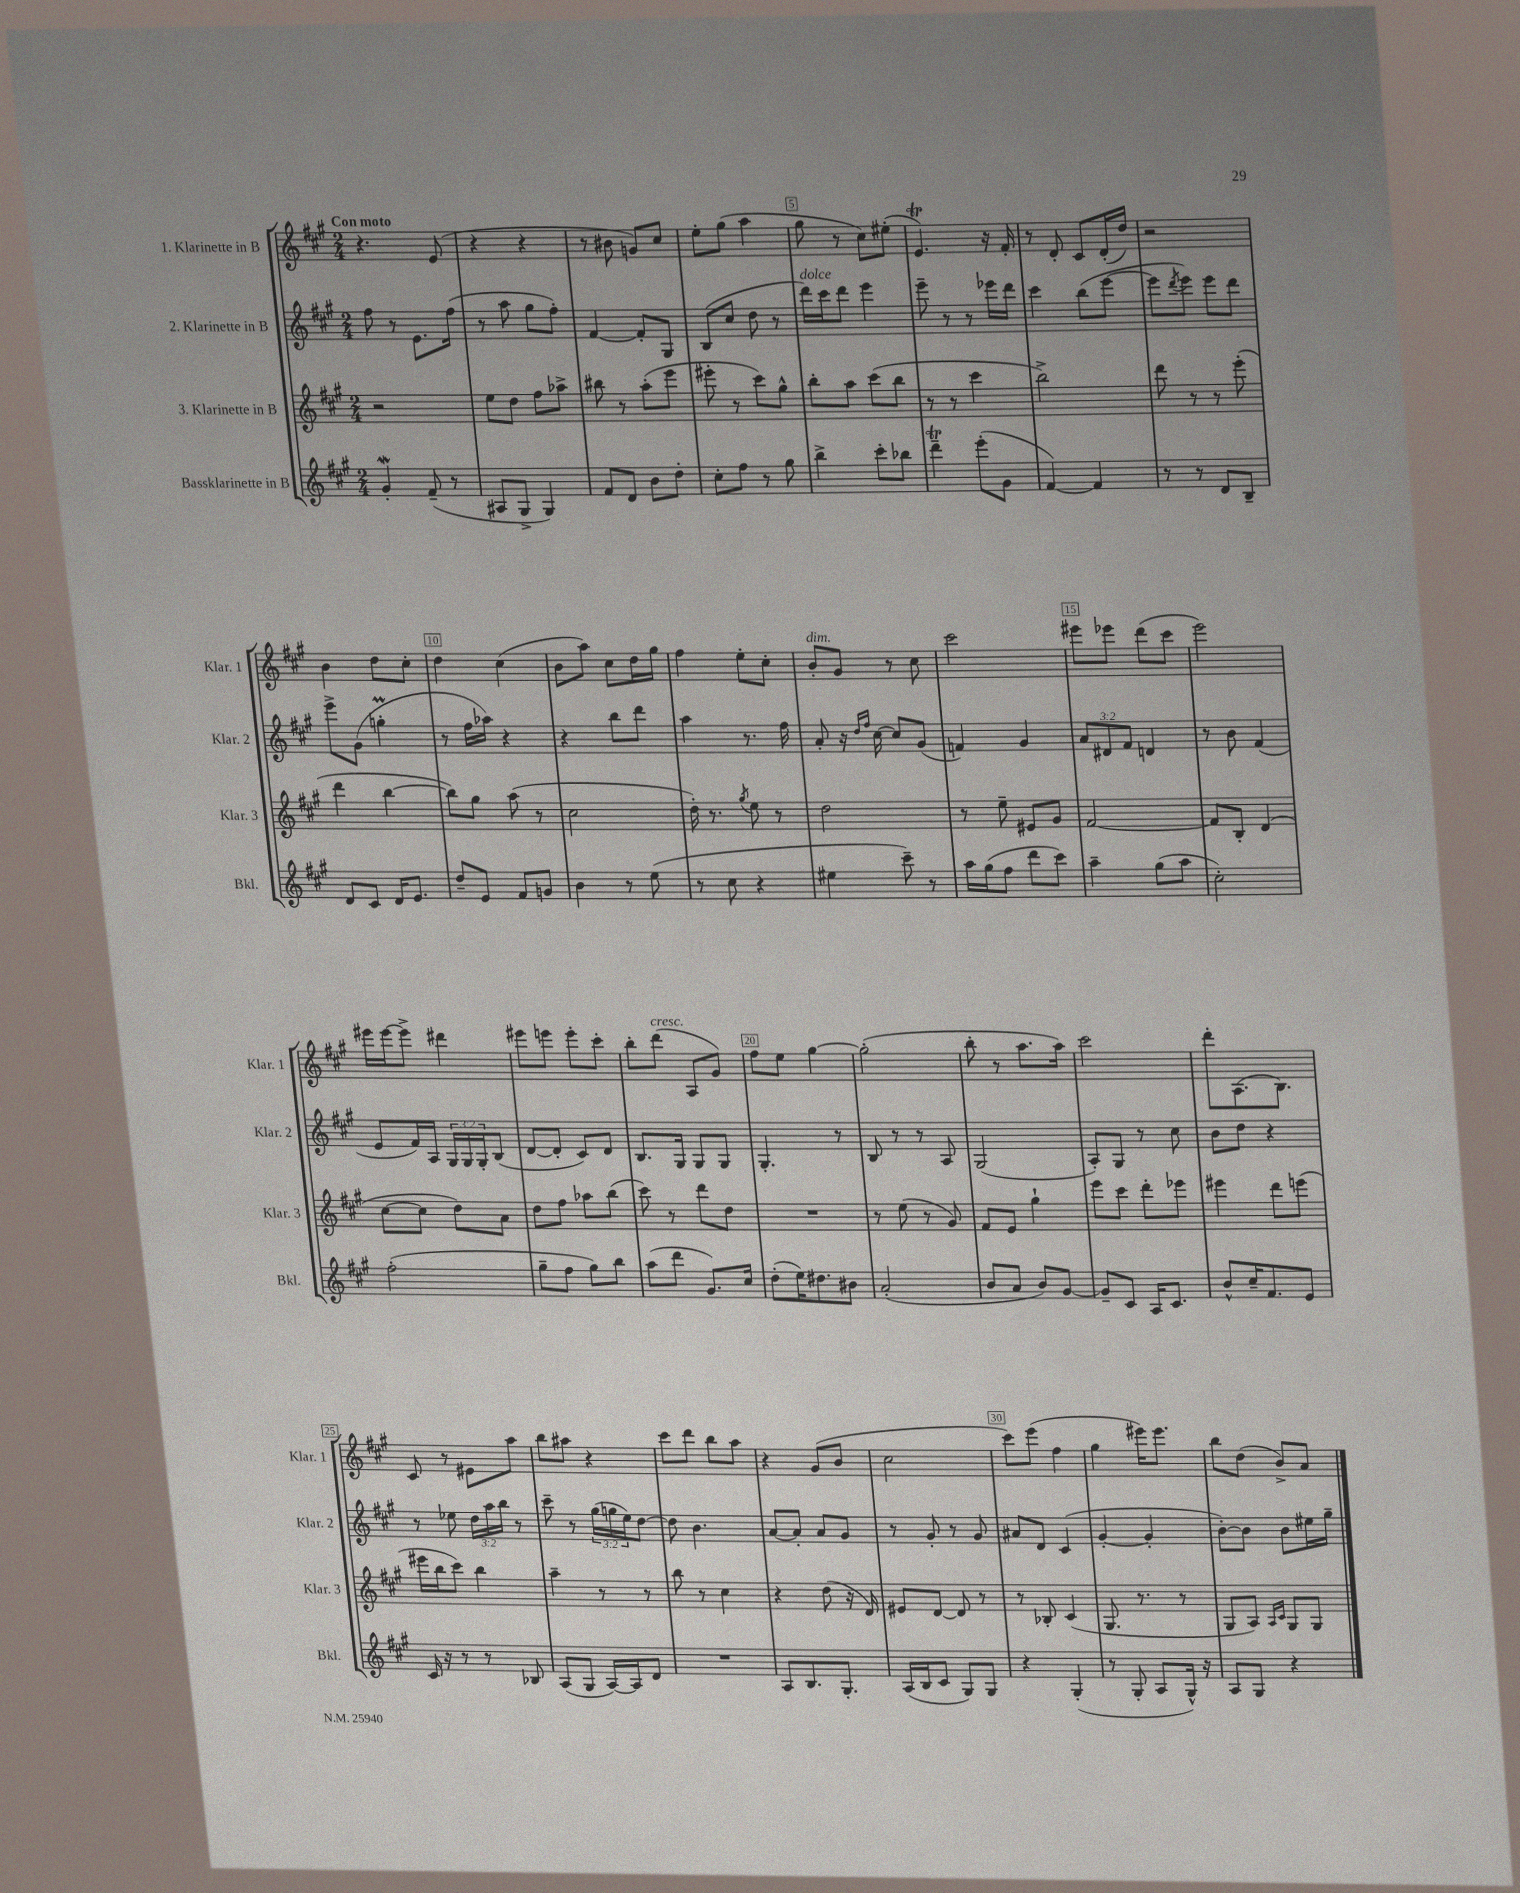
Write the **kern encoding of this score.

**kern	**kern	**kern	**kern
*staff4	*staff3	*staff2	*staff1
*clefG2	*clefG2	*clefG2	*clefG2
*k[f#c#g#]	*k[f#c#g#]	*k[f#c#g#]	*k[f#c#g#]
*M2/4	*M2/4	*M2/4	*M2/4
4g#'	2r	8ff#	4.r
.	.	8r	.
(8f#~	.	8.e	.
8r	.	.	(8e
.	.	(16ff#	.
=	=	=	=
8A#	8ee	8r	4r
8G#^	8dd	8aa	.
4G#)	8ff#	8gg#	4r
.	8aa-^	8ff#')	.
=	=	=	=
8f#	8bb#	[4f#	8r
8d	8r	.	8b#
8b	(8aa'	8f#']	8g)
8dd'	8eee	8G#	8cc#
=	=	=	=
8cc#'	8eee#'	(8B	8ee'
8ff#	8r	8cc#	(8gg#
8r	8ccc#)	8dd	4aa
8gg#	8gg#^^	8r	.
=	=	=	=
4bb^	8bb'	16ddd)	8gg#
.	.	16ccc#	.
.	8aa	8ddd	8r
8ccc#'	(8ccc#	4eee	8cc#)
8bb-	8bb	.	(8ee#'
=	=	=	=
4ddd~	8r	8eee~	4.e)
.	8r	8r	.
(8eee'	4ccc#	8r	.
8g#	.	16eee-	16r
.	.	16ddd	16f#'
=	=	=	=
[4f#)	2bb^)	4ccc#	8r
.	.	.	8d'
4f#]	.	(8bb	8c#
.	.	[8eee	(16d'
.	.	.	16dd)
=	=	=	=
8r	8ddd	8eee]	2r
.	.	8qddd	.
8r	8r	8eee)	.
8d	8r	8eee	.
8B~	(8eee'	8ddd	.
=	=	=	=
8d	4ddd	8eee^	4b
8c#	.	(8g#	.
16d	[4bb	4gg'	8dd
8.e	.	.	.
.	.	.	8cc#'
=	=	=	=
8dd~	8bb])	8r	4dd
8e	8gg#	16ff#	.
.	.	16aa-)	.
8f#	(8aa	4r	(4cc#
8g	8r	.	.
=	=	=	=
4b	2cc#	4r	8b
.	.	.	8aa)
8r	.	8bb	8cc#
(8ee	.	8ddd	16dd
.	.	.	16gg#
=	=	=	=
8r	16dd')	4aa	4ff#
.	8.r	.	.
8cc#	.	.	.
.	8qgg#	.	.
4r	8ee	8.r	8ee'
.	8r	.	8cc#'
.	.	16ff#	.
=	=	=	=
4ee#	2dd	8a'	8b'
.	.	16r	8g#
.	.	16qqdd	.
.	.	16qqff#	.
.	.	[16cc#	.
8ccc#~)	.	8cc#]	8r
8r	.	(8g#	8cc#
=	=	=	=
16aa	8r	4f)	2ccc#
(16gg#	.	.	.
8ff#	8ee~	.	.
8ddd	8e#	4g#	.
8ccc#)	8g#	.	.
=	=	=	=
4aa~	[2f#	12a	8eee#
.	.	12d#	.
.	.	.	8eee-
.	.	12f#	.
(8gg#	.	4d	(8ddd
8aa	.	.	8ccc#
=	=	=	=
2cc#')	8f#]	8r	2eee)
.	8B'	8b	.
.	(4d	(4f#	.
=	=	=	=
(2ff#'	[8cc#	8e	16eee#
.	.	.	[16eee#
.	8cc#]	16f#)	8eee#^]
.	.	16A	.
.	8dd)	24G#	4ddd#
.	.	24G#	.
.	.	24G#'	.
.	8a	(8B	.
=	=	=	=
8gg#~	8dd	[8d	8eee#
8ff#	8ff#	8d']	8eee
8gg#)	8aa-	8c#)	8eee'
8bb	(8bb	8d	8ccc#'
=	=	=	=
(8aa	8ccc#)	8.B	8bb'
8ddd	8r	.	(8ddd
.	.	16G#	.
8.g#)	8ddd	8G#	8A
.	8dd	8G#	8g#)
16cc#	.	.	.
=	=	=	=
(8dd'	2r	4.G#'	8ff#
16ee)	.	.	8ee
8.dd#	.	.	.
.	.	.	[4gg#
8b#	.	8r	.
=	=	=	=
(2a'	8r	8B	(2gg#']
.	(8ee	8r	.
.	8r	8r	.
.	8g#)	8A	.
=	=	=	=
8b	8f#	(2G#	8bb'
8a	8e	.	8r
8b)	4gg#`	.	8.aa
[8g#	.	.	.
.	.	.	16aa)
=	=	=	=
8g#~]	8eee	8A')	2ccc#
8c#	8ccc#	8G#	.
16A	8ddd'	8r	.
8.c#	.	.	.
.	8eee-	8cc#	.
=	=	=	=
8b^^	4eee#	8b	8ddd'
16cc#~	.	8dd	(8.A
8.f#	.	.	.
.	8ddd	4r	.
.	.	.	8.B)
8e	(8eee	.	.
=	=	=	=
16c#	16eee#	8r	8c#
16r	16bb	.	.
8r	8ccc#)	8ee-	8r
8r	4bb	24dd	8e#
.	.	24aa	.
.	.	24bb	.
8B-	.	8r	8aa
=	=	=	=
(8A	4aa~	8ccc#~	8bb
8G#	.	8r	8aa#
[16A)	8r	(24gg#	4r
.	.	24gg	.
16A]	.	.	.
.	.	24ee)	.
8d	8r	[8dd	.
=	=	=	=
2r	8bb	8dd]	8ccc#
.	8r	4.b	8ddd
.	4cc#	.	8bb
.	.	.	8aa
=	=	=	=
8A	4r	[8a	4r
8.B	.	8a']	.
.	(8dd	8a	(8g#
8.G#'	.	.	.
.	16r	8g#	8b
.	16d)	.	.
=	=	=	=
(16A	8e#	8r	2cc#
16B	.	.	.
8c#	[8d	8g#'	.
8G#)	8d]	8r	.
8G#	8r	8g#	.
=	=	=	=
4r	8r	8a#	8ccc#)
.	8B-'	8d	(8eee
(4G#'	(4c#	(4c#	4ff#
=	=	=	=
8r	8.G#	[4g#'	4gg#
8G#'	.	.	.
.	8.r	.	.
8A	.	4g#']	16eee#)
.	.	.	8.eee#
16G#^^)	8r	.	.
16r	.	.	.
=	=	=	=
8A	8G#	[8b')	8bb
8G#	8A)	8b]	(8dd
.	16qqA	.	.
.	16qqc#	.	.
4r	8G#	8b	8b^)
.	8G#	16ee#	8a
.	.	16gg#~	.
==	==	==	==
*-	*-	*-	*-
